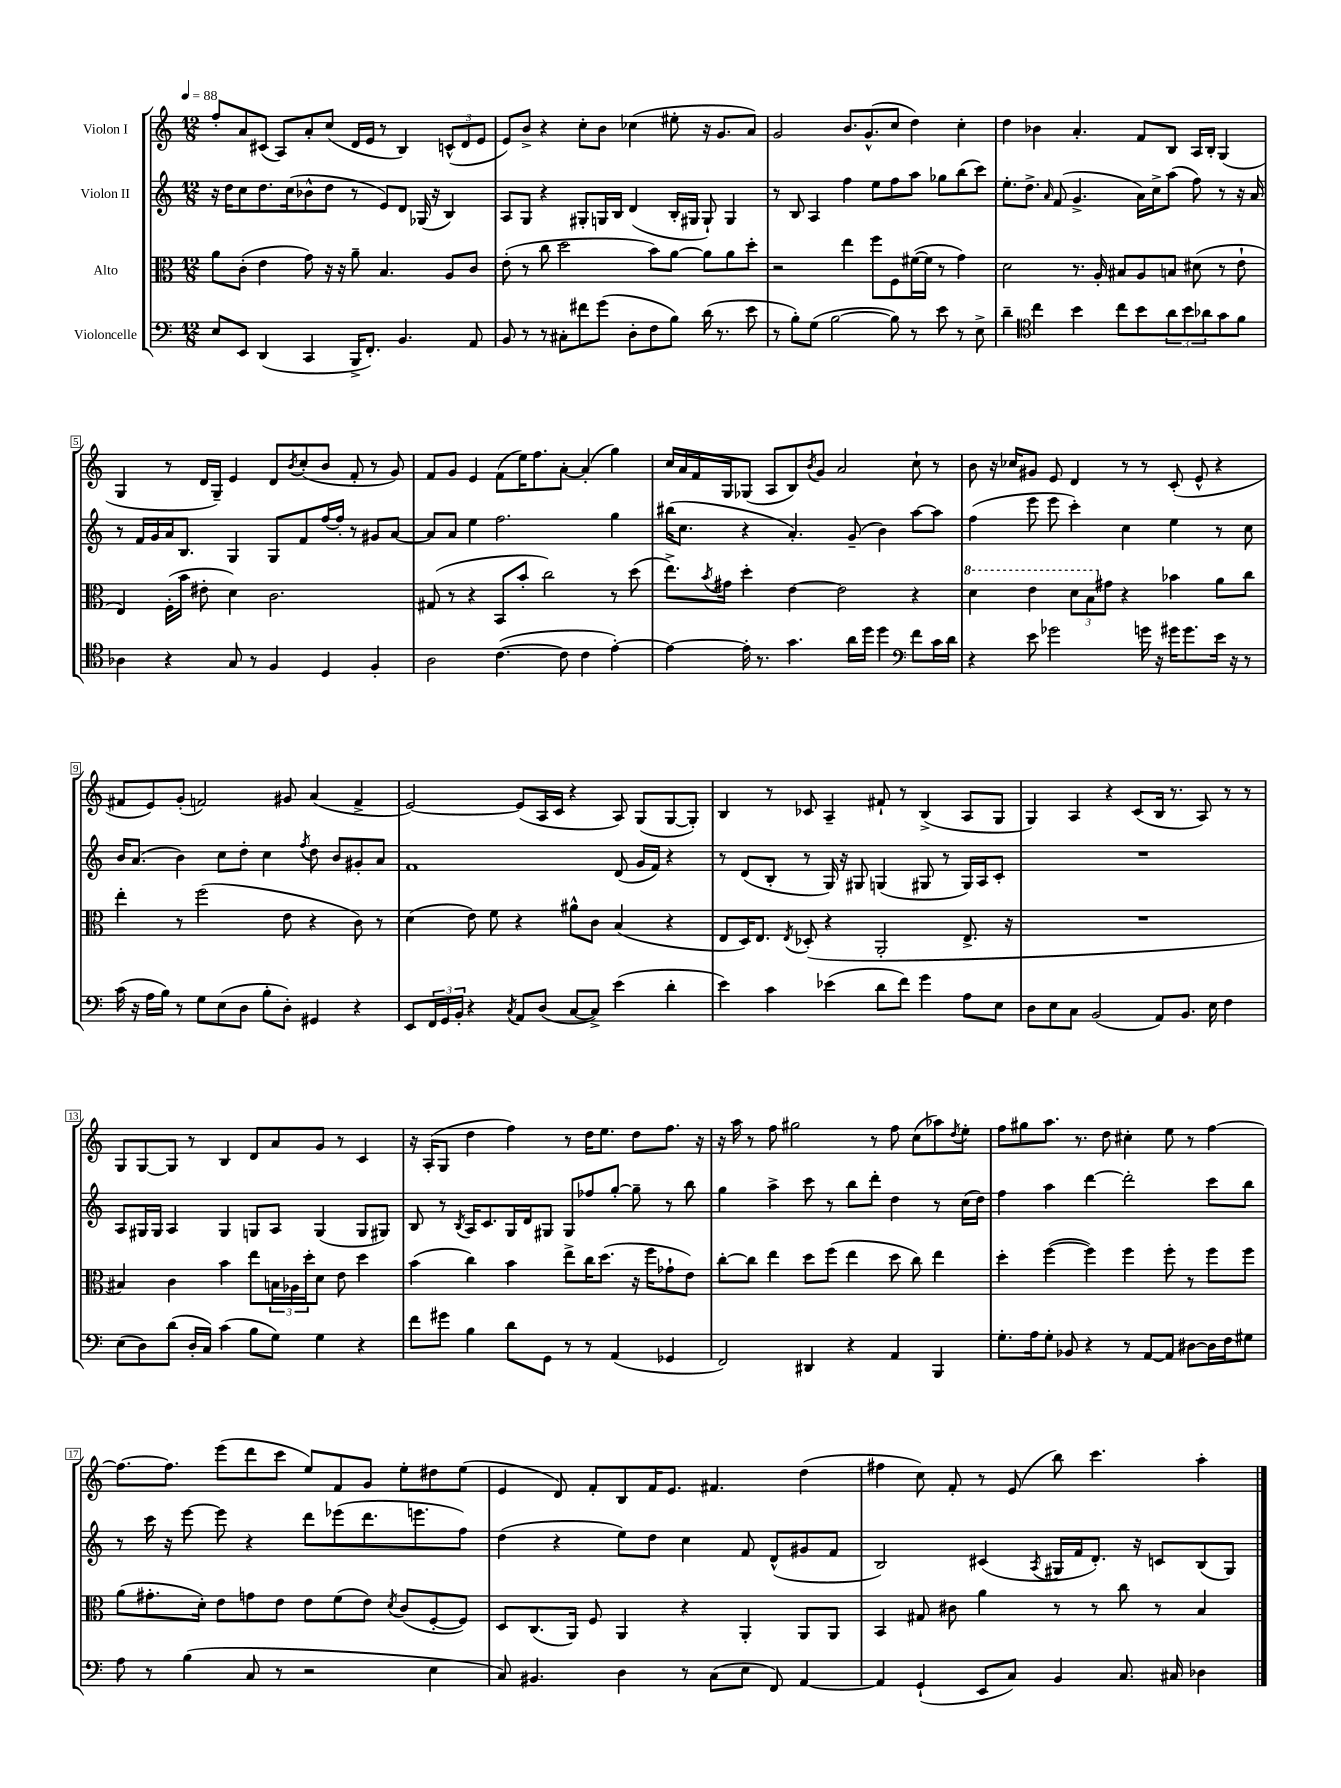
<<
\new StaffGroup <<
\new Staff = "s0" \with { instrumentName = "Violon I" } {
    \clef treble \key c \major \numericTimeSignature \time 12/8 \tempo 4 = 88
    f''8-. a'8 cis'8( a8) a'8-. c''8( d'16 e'16 r8 b4) \tuplet 3/2 { c'8-^( d'8 e'8 } |
    e'8) b'8-> r4 c''8-. b'8 ces''4( eis''8-. r16 g'8. a'8) |
    g'2 b'8. g'8.-^( c''8 d''4) c''4-. |
    d''4 bes'4 a'4.-. f'8 b8 a16 b16-. g4( |
    g4 r8 d'16 g16--) e'4 d'8 \acciaccatura { b'8 } c''8-.( b'8 f'8-. r8 g'8) |
    f'8 g'8 e'4 f'8( e''16) f''8. a'8~-. a'4-.( g''4) |
    c''16 a'16 f'16 g16 ges8( a8 b8) \acciaccatura { b'8 } g'8 a'2 c''8-! r8 |
    b'8 r16 ces''16 gis'8 e'8 d'4 r8 r8 c'8-.( e'8-^ r4 |
    fis'8 e'8) g'8-.( f'2) gis'8 a'4( f'4-> |
    e'2~) e'8( a16 c'16 r4 a8) g8( g8~ g8-.) |
    b4 r8 ces'8 a4-- fis'8-! r8 b4->( a8 g8 |
    g4) a4 r4 c'8( b16 r8. a8) r8 r8 |
    g8 g8~ g8 r8 b4 d'8 a'8 g'8 r8 c'4 |
    r16 a16-.( g8 d''4 f''4) r8 d''16 e''8. d''8 f''8. r16 |
    r16 a''16 r8 f''8 gis''2 r8 f''8 c''8( aes''8) \acciaccatura { d''8 } e''8-. |
    f''8 gis''8 a''8. r8. d''8 cis''4-. e''8 r8 f''4~ |
    f''8.~ f''8. e'''8( d'''8 c'''8 e''8) f'8 g'8 e''8-. dis''8 e''8( |
    e'4 d'8) f'8-. b8 f'16 e'8. fis'4. d''4( |
    fis''4 c''8) f'8-. r8 e'8( b''8) c'''4. a''4-. \bar "|." |
}
\new Staff = "s1" \with { instrumentName = "Violon II" } {
    \clef treble \key c \major \numericTimeSignature \time 12/8
    r16 d''16 c''8 d''8. c''16( bes'8-^ d''8 r8 e'8) d'8 ges16( r16 b4) |
    a8 g8 r4 gis8-. g16 b16 d'4( b16-. gis16 gis8-!) gis4 |
    r8 b8 a4 f''4 e''8 f''8 a''8 ges''8 b''8( c'''8) |
    e''8.-. d''8.-> \grace { a'16 } f'8( g'4.-> a'16) c''16-> a''8( f''8) r8 r16 a'16 |
    r8 f'16 g'16 a'16 b8. g4 g8 f'8 f''16~ f''16-. r8 gis'8 a'8~ |
    a'8 a'8 e''4 f''2. g''4 |
    bis''16( c''8. r4 a'4.-.) g'8--( b'4) a''8~ a''8 |
    f''4( e'''8 e'''8 c'''4-.) c''4 e''4 r8 c''8 |
    b'16 a'8.( b'4) c''8 d''8-. c''4 \acciaccatura { f''8 } d''8 b'8 gis'8-. a'8 |
    f'1 d'8( g'16 f'16) r4 |
    r8 d'8( b8-. r8 g16) r16 gis8 g4( gis8 r8 gis16) a16 c'8-. |
    R1. |
    a8 gis16 gis16 a4 gis4 g8 a8 g4( g8 gis8) |
    b8 r8 \acciaccatura { b8 } a16 c'8. g16 d'16 gis8 gis8 fes''8 g''8~-. g''8-- r8 b''8 |
    g''4 a''4-> c'''8 r8 b''8 d'''8-. d''4 r8 c''16( d''16) |
    f''4 a''4 d'''4~ d'''2-. c'''8 b''8 |
    r8 c'''16 r16 e'''8~ e'''8 r4 d'''8 ees'''8( d'''8. e'''8. f''8) |
    d''4( r4 e''8) d''8 c''4 f'8 d'8-^( gis'8 f'8 |
    b2) cis'4( \acciaccatura { a8 } gis16 f'16 d'8.-.) r16 c'8 b8( gis8) \bar "|." |
}
\new Staff = "s2" \with { instrumentName = "Alto" } {
    \clef alto \key c \major \numericTimeSignature \time 12/8
    a'8 c'8-.( e'4 g'8) r16 r16 a'8-- b4. a8 c'8 |
    e'8-.( r8 c''8 d''2 b'8) a'8~ a'8 a'8 d''8-. |
    r2 e''4 f''8 f8 fis'16~( fis'16 r8 g'4) |
    d'2 r8. a16-. bis8 a8 b8 dis'8( r8 e'8-! |
    e4) f16-.( b'16 eis'8-. d'4) c'2. |
    gis8( r8 r4 b,8 b'8-. c''2) r8 d''8( |
    e''8.->) \acciaccatura { b'8 } gis'16 d''4-. e'4~ e'2 r4 |
    \ottava #1 d''4 e''4 \tuplet 3/2 { d''8 b'8 \ottava #0 gis'8 } r4 bes'4 a'8 c''8 |
    e''4-. r8 f''2( e'8 r4 c'8) r8 |
    d'4( e'8) f'8 r4 ais'8-^ c'8 b4( r4 |
    e8 d16) e8. \acciaccatura { e8 } des8-.( r4 a,2-. e8.-> r16 |
    R1. |
    bis4) c'4 b'4 e''8 \tuplet 3/2 { b16 aes16 d''16-. } d'8 e'8 d''4 |
    b'4( c''4) b'4 e''8-> c''16 d''8.( r16 f''16 ges'8-! e'8) |
    c''8~-. c''8 e''4 d''8 f''8( e''4 d''8 c''8) e''4 |
    d''4-. f''4~( f''4) f''4 f''8-. r8 f''8 f''8 |
    a'8( gis'8.-. d'16-.) e'8 g'8 e'8 e'8 f'8( e'8) \acciaccatura { d'8 } c'8( f8~-. f8) |
    d8 c8.( a,16) f8 a,4 r4 a,4-. a,8 a,8 |
    b,4 gis8 cis'8 a'4 r8 r8 c''8 r8 b4 \bar "|." |
}
\new Staff = "s3" \with { instrumentName = "Violoncelle" } {
    \clef bass \key c \major \numericTimeSignature \time 12/8
    e8 e,8 d,4( c,4 b,,16-> f,8.-.) b,4. a,8 |
    b,8 r8 r8 cis8-. fis'8 g'8( d8-. f8 b8) d'16( r8. e'8 |
    r8 b8-.) g8( b2~ b8) r8 e'8 r8 e8-> |
    d'4-- \clef tenor c''4 b'4 c''8 b'8 \tuplet 3/2 { a'8 b'8 aes'8 } g'8 f'8 |
    aes4 r4 g8 r8 f4 d4 f4-. |
    a2 c'4.~( c'8 c'4 e'4~-.) |
    e'4~ e'16-. r8. g'4. a'16 d''16 d''4 \clef bass f'8 c'16 d'16 |
    r4 e'8 ges'2 g'16 r16 gis'16 gis'8. e'16 r16 r8 |
    c'16( r16 a16 b16) r8 g8 e8( d8 b8-. d8-.) gis,4 r4 |
    e,8 \tuplet 3/2 { f,16 g,16 b,16-. } r4 \acciaccatura { c8 } a,8 d8( c8~ c8->) e'4( d'4-. |
    e'4) c'4 ees'4( d'8 f'8) g'4 a8 e8 |
    d8 e8 c8 b,2( a,8) b,8. e16 f4 |
    e8( d8) d'8( d16-. c16) c'4( b8 g8) g4 r4 |
    f'8 gis'8 b4 d'8 g,8 r8 r8 a,4( ges,4 |
    f,2) dis,4 r4 a,4 b,,4 |
    g8.-. a16 g8-. bes,8 r4 r8 a,8~ a,8 dis8~ dis16 f16 gis8 |
    a8 r8 b4( c8 r8 r2 e4 |
    c8) bis,4. d4 r8 c8( e8 f,8) a,4~ |
    a,4 g,4-!( e,8 c8) b,4 c8. cis16 des4 \bar "|." |
}
>>
>>
\layout { \context { \Score \override BarNumber.stencil = #(make-stencil-boxer 0.1 0.3 ly:text-interface::print) } }
